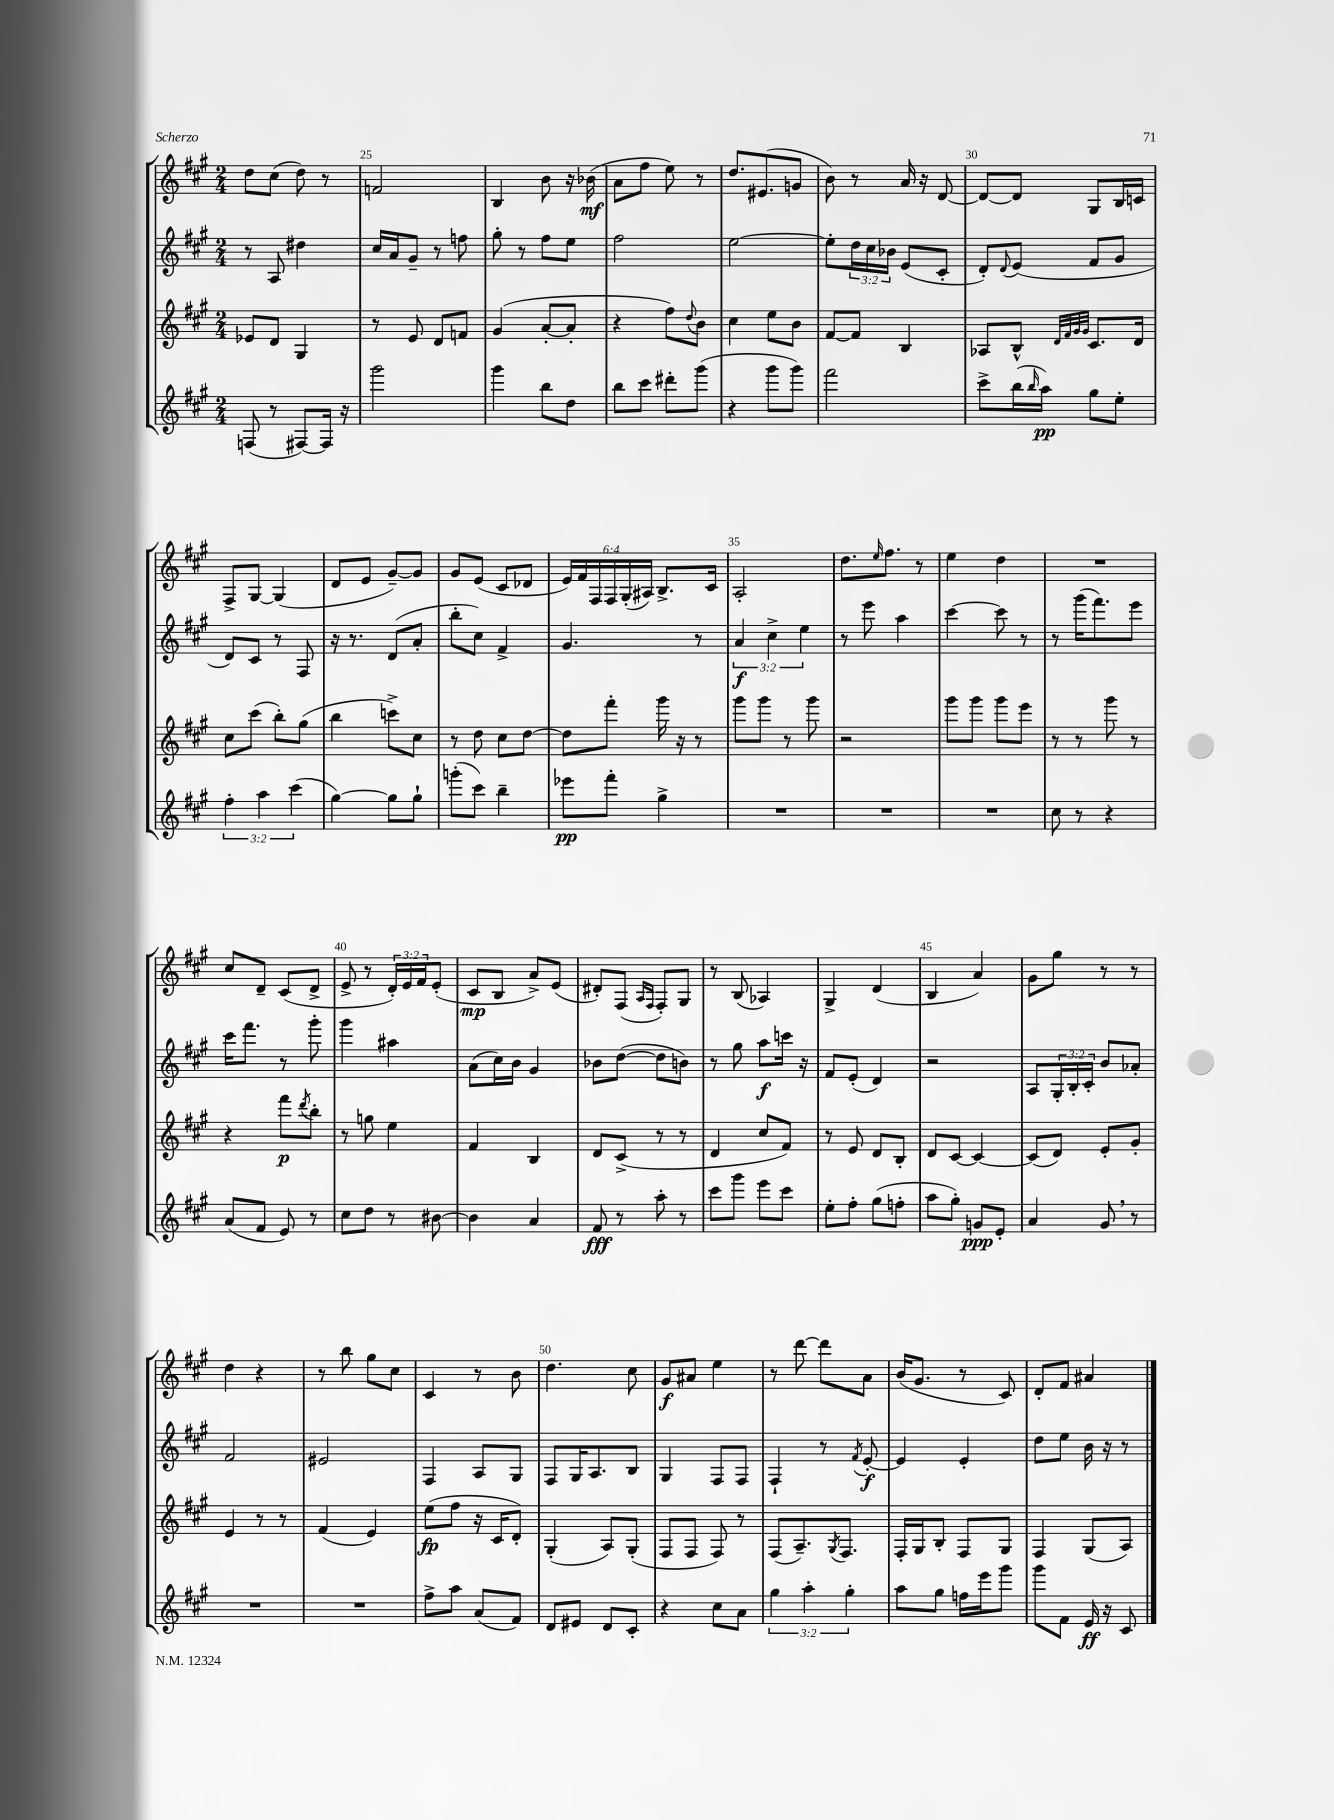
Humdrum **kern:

**kern	**kern	**kern	**kern
*staff4	*staff3	*staff2	*staff1
*clefG2	*clefG2	*clefG2	*clefG2
*k[f#c#g#]	*k[f#c#g#]	*k[f#c#g#]	*k[f#c#g#]
*M2/4	*M2/4	*M2/4	*M2/4
(8F	8e-	8r	8dd
8r	8d	8A	(8cc#
[8F#)	4G#	4dd#	8dd)
16F#]	.	.	8r
16r	.	.	.
=	=	=	=
2ggg#	8r	16cc#	2f
.	.	16a	.
.	8e	8g#~	.
.	8d	8r	.
.	8f	8ff	.
=	=	=	=
4ggg#	(4g#	8gg#'	4B
.	.	8r	.
8bb	[8a'	8ff#	8b
8dd	8a']	8ee	16r
.	.	.	(16b-
=	=	=	=
8bb	4r	2ff#	8a
8ccc#	.	.	8ff#
8ddd#'	8ff#)	.	8ee)
.	8qqdd	.	.
(8ggg#	8b	.	8r
=	=	=	=
4r	4cc#	[2ee	8.dd
.	.	.	(8.e#
8ggg#	8ee	.	.
8ggg#)	8b	.	8g
=	=	=	=
2fff#	[8f#	8ee']	8b)
.	8f#]	24dd	8r
.	.	24cc#	.
.	.	24b-	.
.	4B	(8e	16a
.	.	.	16r
.	.	8c#'	[8d
=	=	=	=
8ccc#^	8A-	8d')	8d_
.	.	8qqd	.
(16bb	8B^^	(8e	8d]
16qqbb	.	.	.
16aa)	.	.	.
.	32qqd	.	.
.	32qqf#	.	.
.	32qqg#	.	.
.	32qqg#	.	.
8gg#	8.c#	8f#	8G#
8ee'	.	8g#	16B
.	16d	.	16c
=	=	=	=
6ff#'	8cc#	8d)	8F#^
.	(8ccc#	8c#	[8G#
6aa	.	.	.
.	8bb')	8r	(4G#]
(6ccc#	.	.	.
.	(8gg#	8F#	.
=	=	=	=
[4gg#)	4bb	16r	8d
.	.	8.r	.
.	.	.	8e
8gg#]	8ccc^)	(8d	[8g#~)
8gg#`	8cc#	8a'	8g#]
=	=	=	=
(8ggg'	8r	8bb'	8g#
8ccc#)	8dd	8cc#)	(8e
4bb~	8cc#	4f#^	8c#
.	[8dd	.	8d-
=	=	=	=
8eee-	8dd]	4.g#	24e)
.	.	.	24f#
.	.	.	24F#
8fff#'	8fff#'	.	24F#
.	.	.	(24G#'
.	.	.	24A#)
4gg#^	16ggg#	.	8.B^
.	16r	.	.
.	8r	8r	.
.	.	.	16c#
=	=	=	=
2r	8ggg#	6a	2A'
.	8ggg#	.	.
.	.	6cc#^	.
.	8r	.	.
.	.	6ee	.
.	8ggg#	.	.
=	=	=	=
2r	2r	8r	8.dd
.	.	8eee	.
.	.	.	16qqee
.	.	.	8.ff#
.	.	4aa	.
.	.	.	8r
=	=	=	=
2r	8ggg#	[4ccc#	4ee
.	8ggg#	.	.
.	8ggg#	8ccc#]	4dd
.	8eee	8r	.
=	=	=	=
8cc#	8r	8r	2r
8r	8r	(16ggg#	.
.	.	8.fff#)	.
4r	8ggg#	.	.
.	8r	8eee	.
=	=	=	=
(8a	4r	16ccc#	8cc#
.	.	8.fff#	.
8f#	.	.	8d~
8e)	8fff#	8r	(8c#
.	8qddd	.	.
8r	8bb'	8ggg#'	8d^
=	=	=	=
8cc#	8r	4ggg#	8e^
8dd	8gg	.	8r
8r	4ee	4aa#	24d')
.	.	.	24e
.	.	.	24f#
[8b#	.	.	(8e'
=	=	=	=
4b#]	4f#	(8a	8c#
.	.	16cc#)	8B
.	.	16b	.
4a	4B	4g#	8a^)
.	.	.	(8e
=	=	=	=
8f#	8d	8b-	8d#')
8r	(8c#^	([8dd	(8F#
.	.	.	16qqA
.	.	.	16qqF#
8aa'	8r	8dd]	8F#')
8r	8r	8b)	8G#
=	=	=	=
8ccc#	4d	8r	8r
8ggg#	.	8gg#	(8B
8eee	8cc#	8aa	4A-)
8ccc#	8f#)	16ccc	.
.	.	16r	.
=	=	=	=
8ee'	8r	8f#	4G#^
8ff#'	8e	(8e'	.
(8gg#	8d	4d)	(4d
8ff'	8B'	.	.
=	=	=	=
8aa	8d	2r	4B
8gg#')	[8c#	.	.
8g	4c#_	.	4a)
8e'	.	.	.
=	=	=	=
4a	(8c#]	8A	8g#
.	8d)	24G#'	8gg#
.	.	24B'	.
.	.	24c#'	.
8g#	8e'	8b	8r
8r	8g#'	8a-'	8r
=	=	=	=
2r	4e	2f#	4dd
.	8r	.	4r
.	8r	.	.
=	=	=	=
2r	(4f#	2e#	8r
.	.	.	8bb
.	4e)	.	8gg#
.	.	.	8cc#
=	=	=	=
8ff#^	(8ee	4F#	4c#
8aa	8ff#	.	.
(8a	16r	8A	8r
.	16c#	.	.
8f#)	8d')	8G#	8b
=	=	=	=
8d	(4G#'	8F#	4.dd
8e#	.	16G#	.
.	.	8.A	.
8d	8A)	.	.
8c#'	(8G#'	8B	8cc#
=	=	=	=
4r	8F#	4G#	8g#
.	8F#	.	8a#
8cc#	8F#)	8F#	4ee
8a	8r	8F#	.
=	=	=	=
6gg#	(8F#	4F#`	8r
.	8.A~)	.	[8ddd
6aa'	.	.	.
.	.	8r	8ddd]
.	8qG#	.	.
.	8.F#	.	.
6gg#'	.	.	.
.	.	8qf#	.
.	.	[8e'	8a
=	=	=	=
8aa	16F#'	4e]	(16b
.	16G#	.	8.g#
8gg#	8B'	.	.
16ff	8F#	4e'	8r
16eee	.	.	.
8ggg#	8G#	.	8c#)
=	=	=	=
8ggg#	4F#	8dd	8d'
8f#	.	8ee	8f#
16e	(8G#	16b	4a#
16r	.	16r	.
8c#	8A)	8r	.
==	==	==	==
*-	*-	*-	*-
